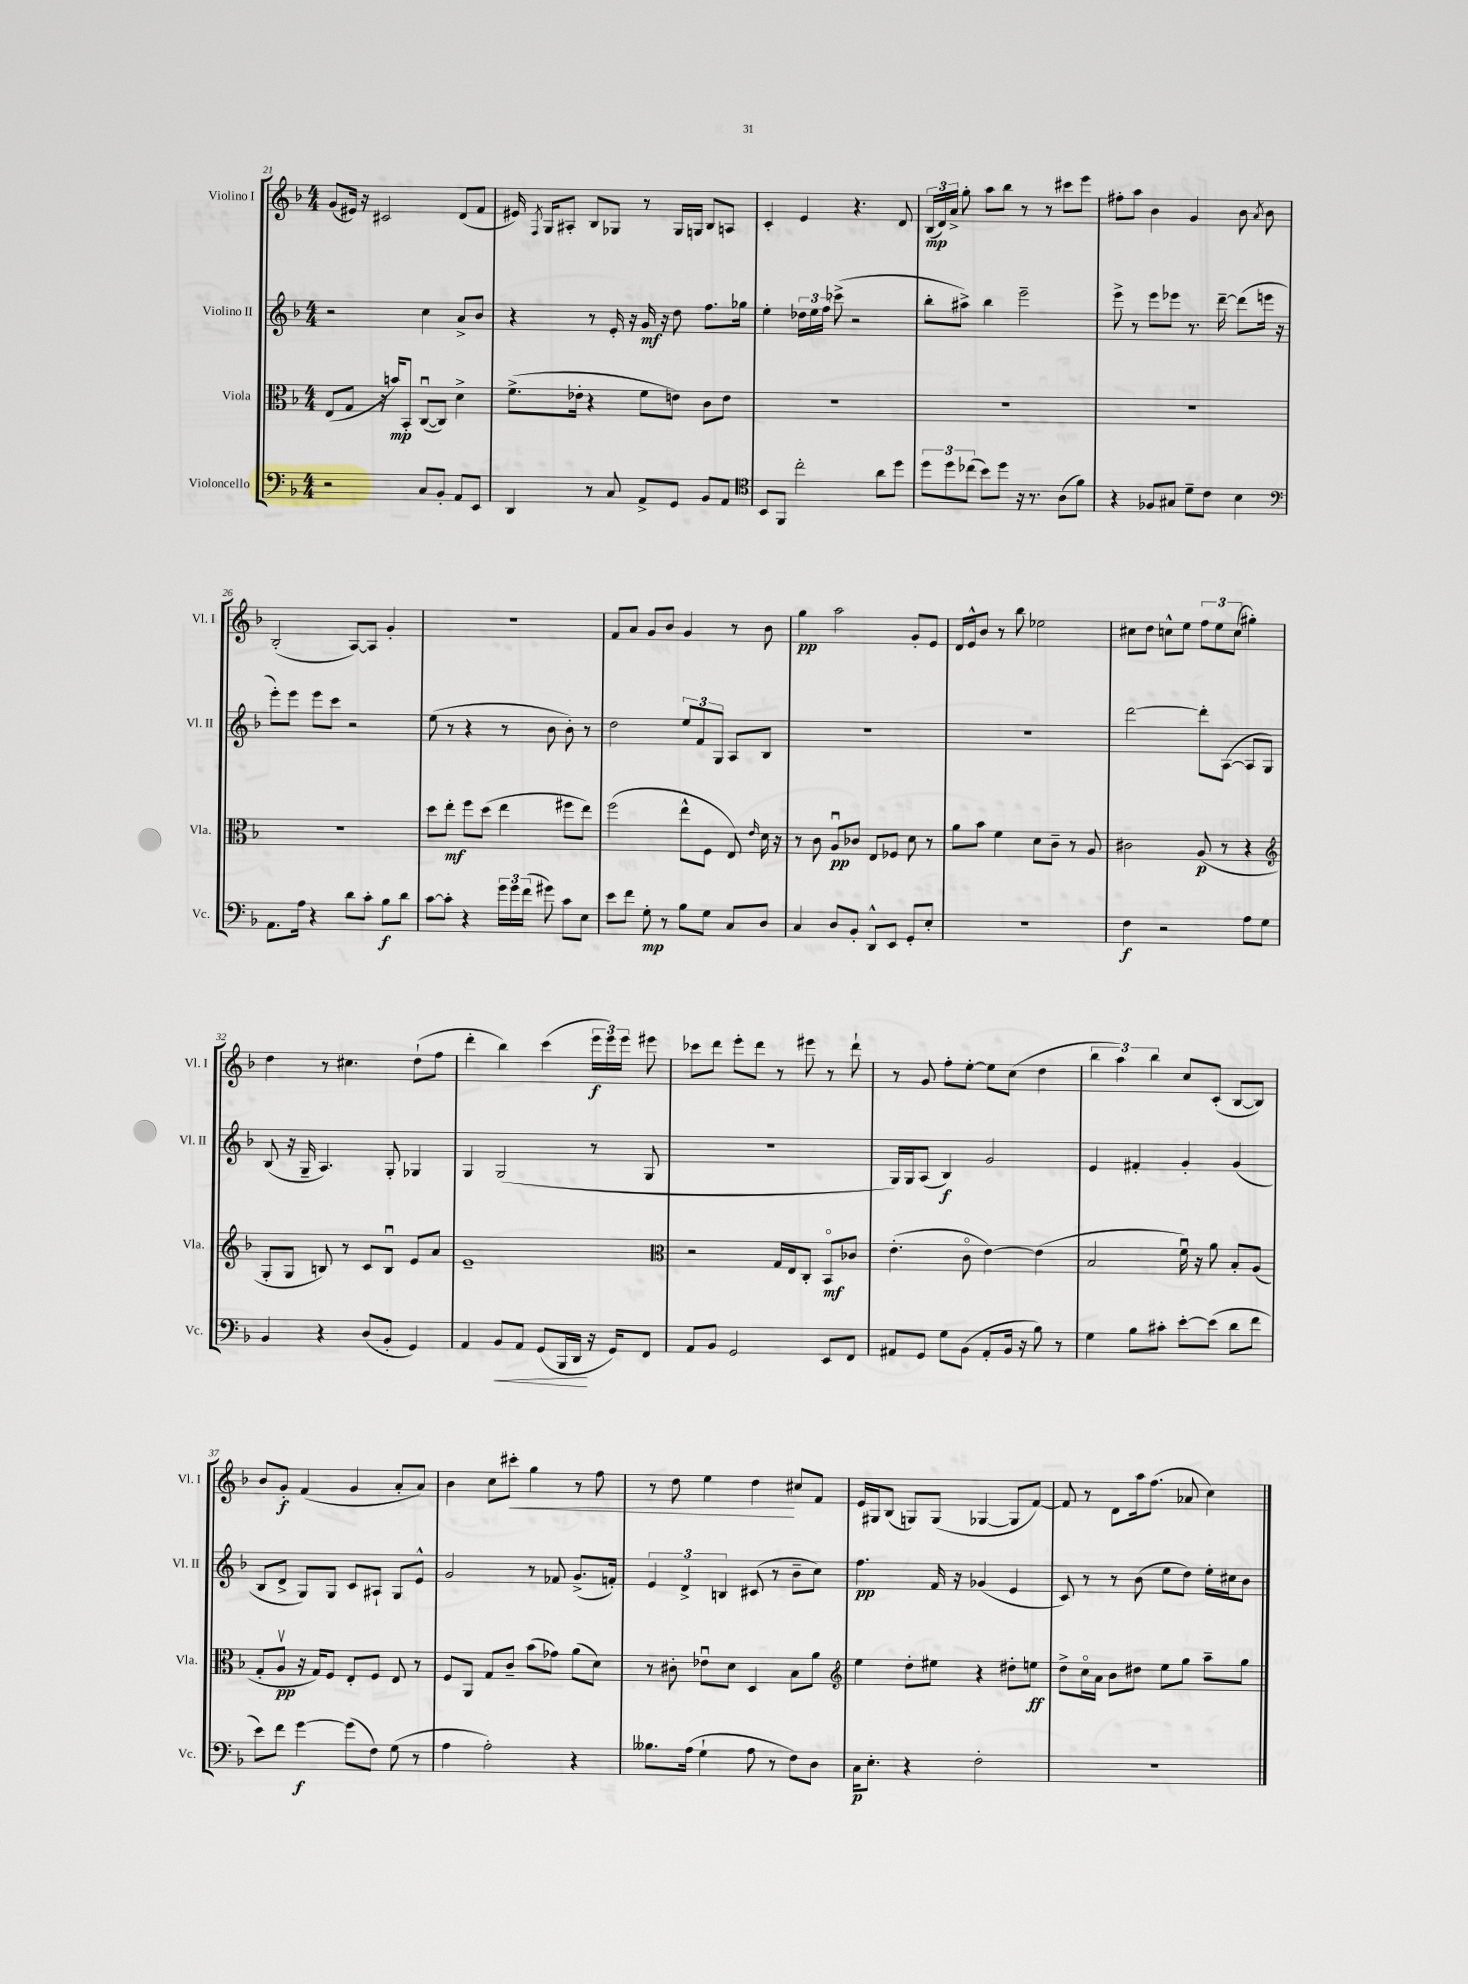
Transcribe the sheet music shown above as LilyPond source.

<<
\new StaffGroup <<
\new Staff = "s0" \with { instrumentName = "Violino I" shortInstrumentName = "Vl. I" } {
    \clef treble \key f \major \numericTimeSignature \time 4/4
    \autoBeamOff g'8[( eis'16]) r16 cis'2 d'8[( f'8] |
    eis'16) \acciaccatura { f8 } g16[ ais8]-. bes8[ ges8] r8 ges16[ g16] bes8[ a8] |
    c'4-. e'4 r4. d'8 |
    \tuplet 3/2 { bes16[\mp( d'16) a'16]-> } g''8-. a''8[ bes''8] r8 r8 cis'''8[ e'''8] |
    fis''8[-. a''8] bes'4 g'4 bes'8 \acciaccatura { a'8 } bes'8 |
    bes2-.( a8[~) a8] g'4-. |
    R1 |
    f'8[ a'8] g'8[ bes'8] g'4 r8 bes'8 |
    g''4\pp a''2 g'8[-. e'8] |
    d'16[ e'16-^ bes'8] r8 bes''8 ees''2 |
    cis''8[ d''8] c''8[-^ e''8] \tuplet 3/2 { f''8[ e''8 c''8]( } gis''4-.) |
    d''4 r8 cis''4. d''8[-!( f''8] |
    d'''4-. bes''4) c'''4( \tuplet 3/2 { e'''16[\f e'''16) e'''16] } eis'''8 |
    ces'''8[ d'''8] e'''8[-. d'''8] r8 eis'''8 r8 d'''8-! |
    r8 g'8 f''8[-. e''8]~-. e''8[ c''8]( d''4 |
    \tuplet 3/2 { bes''4 a''4) bes''4 } c''8[ c'8]-.( bes8[~ bes8]) |
    bes'8[ g'8]-.\f f'4( g'4 a'8[-. a'8]) |
    bes'4 c''8[ cis'''8]-.\< g''4 r8 f''8 |
    r8 d''8 e''4 d''4\! cis''8[ f'8] |
    e'16[ gis16 bes8]( g8[) g8]( ges4~ ges8[ f'8]~) |
    f'8 r8 d'8[ a''16 f''8.]( aes'8 c''4) \bar "|." |
}
\new Staff = "s1" \with { instrumentName = "Violino II" shortInstrumentName = "Vl. II" } {
    \clef treble \key f \major \numericTimeSignature \time 4/4
    \autoBeamOff r2 c''4 a'8[-> bes'8] |
    r4 r8 e'16-. r16 g'16\mf r16 d''8 f''8.[ ges''16] |
    e''4-. \tuplet 3/2 { des''16[ e''16 f''16] } ces'''8->( r2 |
    bes''8[-. ais''8]->) bes''4 e'''2-- |
    e'''8-> r8 e'''8[ ees'''8] r8. d'''16~-- d'''8[( e'''16] r16 |
    e'''8[-.) e'''8] e'''8[ c'''8] r2 |
    e''8( r8 r4 r8 bes'8 bes'8-.) r8 |
    d''2 \tuplet 3/2 { e''8[ f'8 g8] } a8[ bes8] |
    R1 |
    R1 |
    d'''2~ d'''8[-. a8]~( a8[ g8]) |
    bes8( r16 g16-- a4.) g8-. ges4 |
    g4 g2( r8 g8 |
    R1 |
    g16[) g16 a8]( bes4\f) g'2 |
    e'4 fis'4-. g'4-. g'4( |
    bes8[ d'8]-> g8[) g8] c'8[ ais8]-! g8[ e'8]-^ |
    g'2 r8 fes'8 g'8.[->( f'16]-.) |
    \tuplet 3/2 { e'4 d'4-> b4 } cis'8( r8 bes'8[-- c''8]) |
    f''4.\pp f'16 r16 ges'4( e'4 |
    c'8) r8 r8 bes'8( e''8[ d''8]) e''16[-. cis''16 bes'8] \bar "|." |
}
\new Staff = "s2" \with { instrumentName = "Viola" shortInstrumentName = "Vla." } {
    \clef alto \key f \major \numericTimeSignature \time 4/4
    \autoBeamOff e8[( g8] r16 b'16[\mp) bes,8]-. c8[~\downbow( c8]) d'4-> |
    f'8.[->( ees'16]-. r4 f'8[ e'8]) c'8[ e'8] |
    R1 |
    R1 |
    R1 |
    R1 |
    d''8[ e''8]-.\mf f''8[ d''8]( e''4 fis''8[ e''8]) |
    f''2( e''8[-^ f8] e8) \grace { e'16 } d'16 r16 |
    r8 c'8 a8[\downbow\pp ces'8] e8[ fes8] d'8 r8 |
    a'8[ bes'8] f'4 d'8[ c'8]-- r8 a8 |
    cis'2 a8\p( r8 r4 |
    \clef treble g8[-. g8] b8) r8 c'8[ b8]\downbow e'8[ a'8] |
    e'1-- |
    \clef alto r2 g16[ e16 c8]-. bes,8[\flageolet\mf ces'8] |
    e'4.-.( c'8\flageolet e'4~) e'4( |
    bes2 f'16\downbow) r16 a'8 bes8[-. a8]( |
    g8[-. a8]\upbow\pp r16 g16[) f8] e8[-. f8] e8 r8 |
    f8[ a,8] g8[ c'8]-- bes'8[( ges'8]) a'8[( d'8]) |
    r8 cis'8-. ees'8[\downbow d'8] d4 bes8[ a'8] |
    \clef treble e''4 d''8[-. eis''8] r4 dis''8[-. e''8]\ff |
    d''8[-> c''16\flageolet a'16] bes'8[ dis''8] e''8[ g''8] a''8[-- g''8] \bar "|." |
}
\new Staff = "s3" \with { instrumentName = "Violoncello" shortInstrumentName = "Vc." } {
    \clef bass \key f \major \numericTimeSignature \time 4/4
    \autoBeamOff r2 c8[ bes,8]-. a,8[ e,8] |
    d,4 r8 c8 a,8[-> g,8] bes,8[ a,8] |
    \clef tenor bes,8[ f,8] c''2-. a'8[ d''8] |
    \tuplet 3/2 { d''8[ d''8 ces''8]( } bes'8[) d''8] r16 r8. a8[( f'8]) |
    r4 fes8[ gis8] d'8[-- c'8] bes4 |
    \clef bass a,8.[ a16] r4 d'8[ c'8]-. bes8[\f d'8] |
    c'8[~ c'8]-. r4 \tuplet 3/2 { g'16[ g'16 f'16]( } gis'8) c'8[ e8] |
    e'8[ f'8] g8-.\mp r8 bes8[ g8] c8[ d8] |
    c4 d8[ bes,8]-. d,8[-^ e,8] g,8[-. e8]-. |
    R1 |
    f4\f r2 a8[ g8] |
    bes,4 r4 d8[( bes,8]-. g,4) |
    a,4 bes,8[\< a,8] g,8[( bes,,16 d,16]\! r16 g,16[) f,8] |
    a,8[ bes,8] g,2 e,8[ f,8] |
    ais,8[ g,8] g8[ bes,8]( ais,8[-. bes,16] r16 bes8) r8 |
    g4 bes8[ cis'8]-. e'8[~-. e'8]( d'8[ f'8] |
    e'8[) f'8] g'4~\f g'8[( f8]) g8( r8 |
    a4 a2-.) r4 |
    beses8.[ a16]( g4-! a8 r8 f8[) d8] |
    c16[\p e8.]-. r4 f2-. |
    R1 \bar "|." |
}
>>
>>
\layout { \context { \Score currentBarNumber = #21 } }
